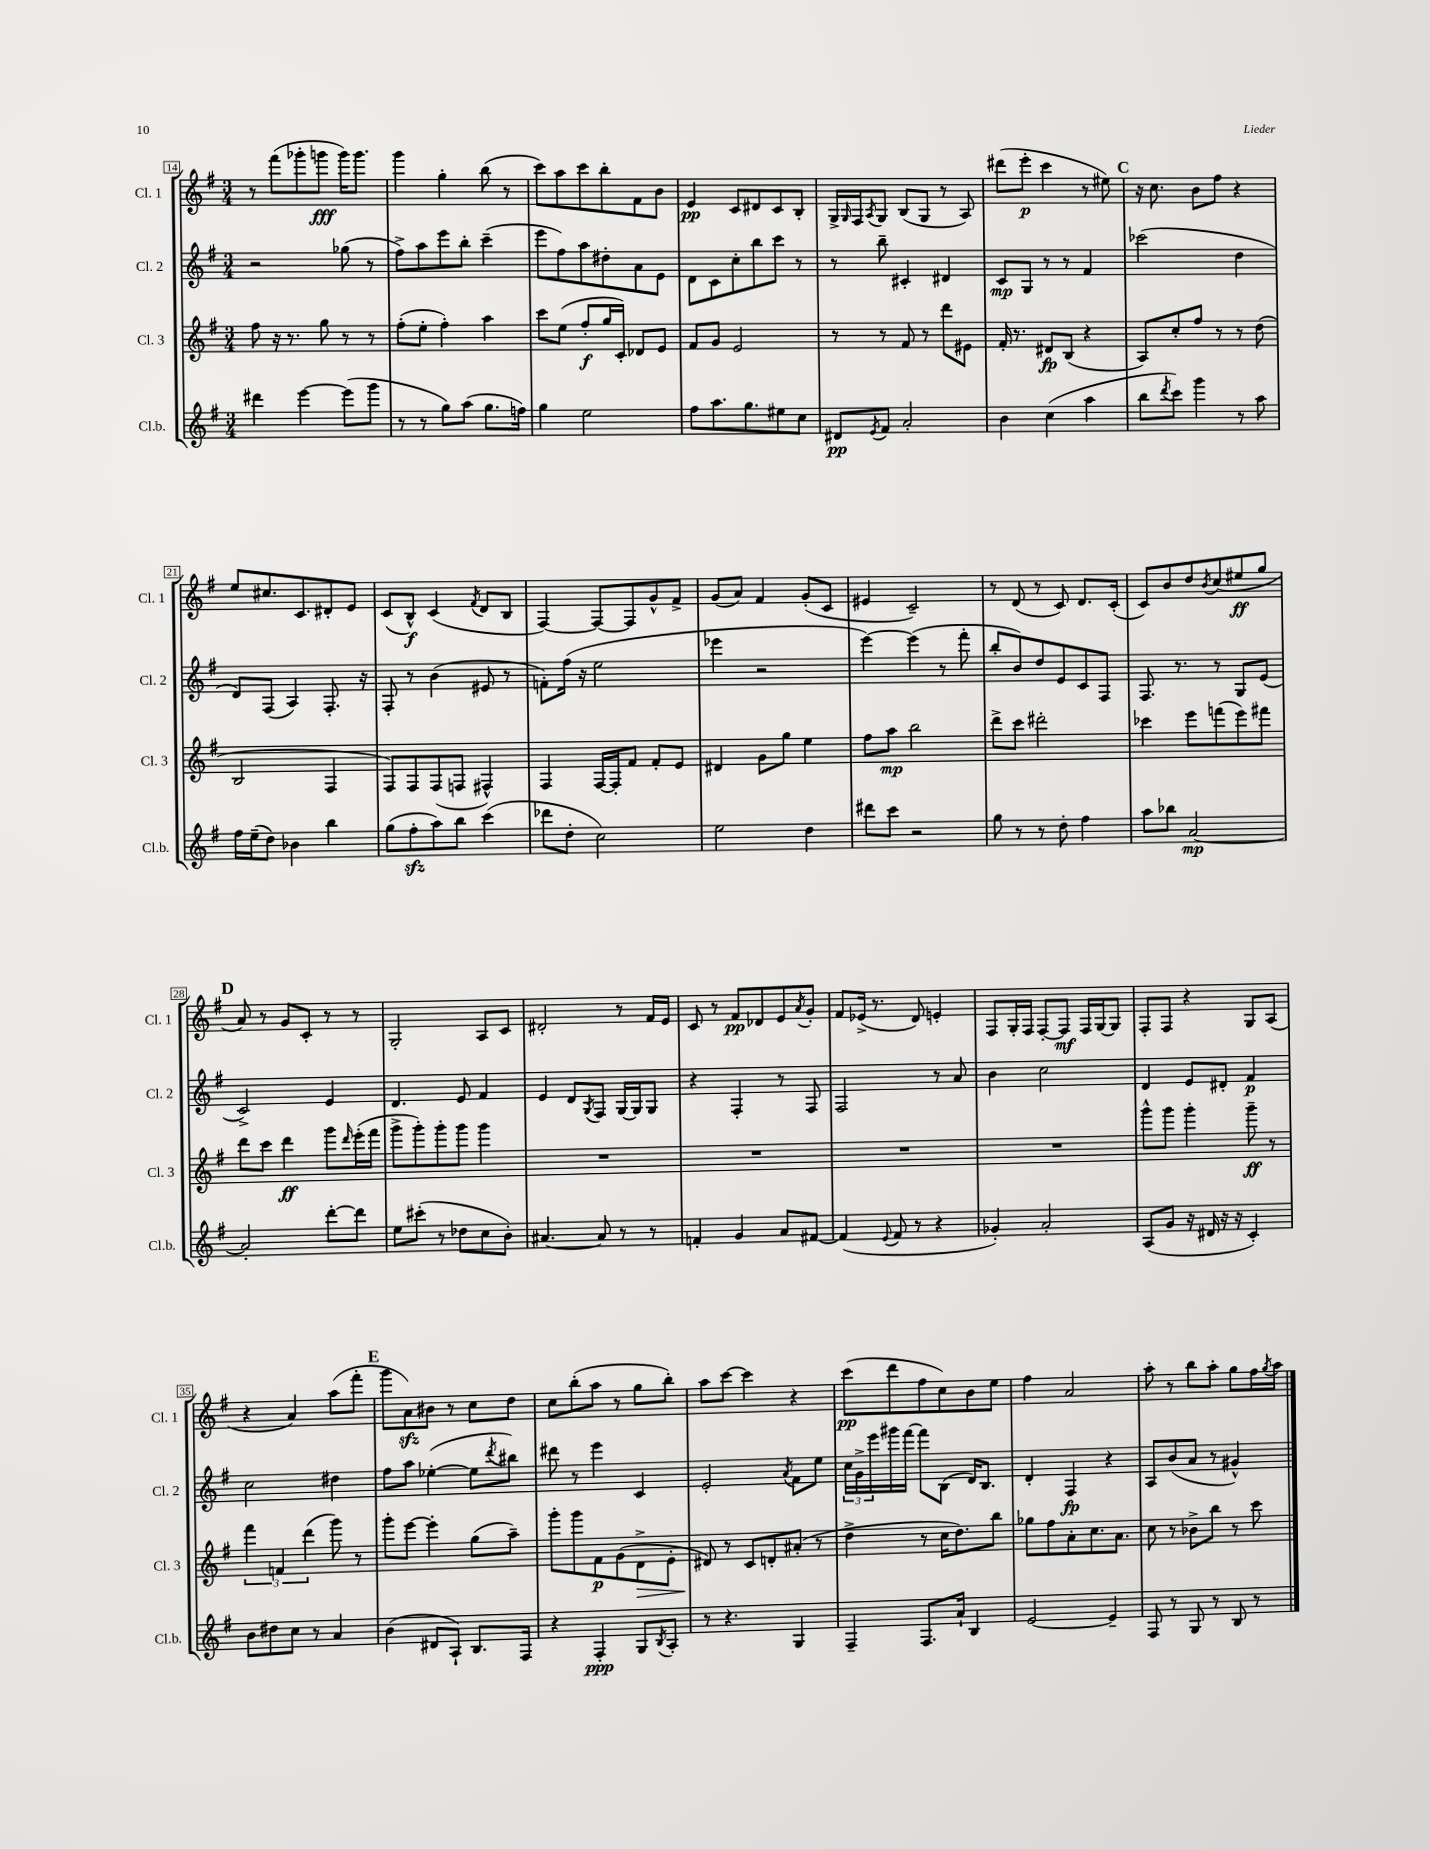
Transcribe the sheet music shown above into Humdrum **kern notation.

**kern	**kern	**kern	**kern
*staff4	*staff3	*staff2	*staff1
*clefG2	*clefG2	*clefG2	*clefG2
*k[f#]	*k[f#]	*k[f#]	*k[f#]
*M3/4	*M3/4	*M3/4	*M3/4
4ddd#\	8ff#\	2r	8r
.	16r	.	(8fff#\L
.	8.r	.	.
[4eee\	.	.	8ggg-'\
.	8gg\	.	8ggg\J
(8eee\]L	8r	(8gg-\	16ggg\LK)
.	.	.	8.ggg\J
8ggg\J	8r	8r	.
=	=	=	=
8r	(8ff#'\L	8ff#^\L)	4ggg\
8r	8ee'\J	8aa\	.
8gg\L)	4ff#'\)	8eee\	4gg'\
(8aa\J	.	8bb'\J	.
8.gg\L	4aa\	(4ccc~\	(8bb\
.	.	.	8r
16ff\Jk)	.	.	.
=	=	=	=
4gg\	8ccc\L	8eee\L	8ccc\L)
.	(8ee\J	8ff#\)	8aa\
2ee\	8ff#'/L	8aa\	8ccc\
.	16gg/L	8dd#'\	8bb'\
.	16c'/JJ)	.	.
.	8d-/L	8a\	8f#\
.	8e/J	8e\J	8b\J
=	=	=	=
8ff#\L	8f#/L	8d\L	4e/
8.aa\	8g/J	8c\	.
.	2e/	8cc'\	8c/L
8.gg\	.	.	.
.	.	8bb\	8d#/
8ee#\	.	8ccc\J	8c/
8cc\J	.	8r	8B'/J
=	=	=	=
8d#/L	8r	8r	16G^/LL
.	.	.	16qqG/
.	.	.	16F#/J
8qe/	.	.	8qA/
8f#/J	8r	8bb~\	8G/J
2a'/	8f#/	4c#'/	(8B/L
.	8r	.	8G/J
.	8ddd\L	4d#/	8r
.	8e#\J	.	8A/)
=	=	=	=
4b\	16f#'/	8c/L	(8ddd#\L
.	8.r	.	.
.	.	8G/J	8eee'\J
(4cc\	8d#/L	8r	4ccc\
.	(8B/J	8r	.
4aa\	4r	4f#/	8r
.	.	.	8ee#\)
=	=	=	=
8bb\L	8A/L)	(2ccc-\	16r
.	.	.	8.cc\
8qddd/	.	.	.
8ccc\J)	8cc'/	.	.
4ggg\	8ff#/J	.	8b\L
.	8r	.	8ff#\J
8r	8r	4dd\	4r
8aa\	(8dd\	.	.
=	=	=	=
16ff#\LL	2B/	8d/L)	8ee/L
(16ee~\J	.	.	.
8dd\J)	.	(8F#/J	8.cc#/
4b-\	.	4A/)	.
.	.	.	8.c/
4bb\	4F#/	8.F#'/	8d#'/
.	.	.	8e/J
.	.	16r	.
=	=	=	=
(8gg\L	8F#/L)	8F#'/	(8c/L
8ff#'\	8F#/	8r	8B^^/J)
8aa\)	(8F#/	(4b\	(4c/
8bb\J	8F/J	.	.
.	.	.	8qf#/
(4ccc\	4F#^^/)	8e#/	8d/L
.	.	8r	8B/J
=	=	=	=
8ddd-\L	4F#/	8f'\L)	[4F#/)
8dd'\J	.	(16ff#\Jk	.
.	.	16r	.
2cc\)	[16F#/LL	2ee\	8F#/_L
.	16F#'/]J	.	.
.	8f#/J	.	8F#/]
.	8f#'/L	.	8g^^/
.	8e/J	.	8f#^/J
=	=	=	=
2ee\	4d#/	4eee-\	(8g/L
.	.	.	8a/J)
.	8g\L	2r	4f#/
.	8gg\J	.	.
4dd\	4ee\	.	(8g'/L
.	.	.	8c/J
=	=	=	=
8ddd#\L	8ff#\L	[4eee\)	4e#/
8ccc\J	8aa\J	.	.
2r	2bb\	(4eee\]	2c~/)
.	.	8r	.
.	.	8fff#'\	.
=	=	=	=
8gg\	8ddd^\L	8bb'/L	8r
8r	8ccc\J	8b/)	(8d/
8r	2ddd#'\	8dd/	8r
8dd'\	.	8e/	8c/)
4ff#\	.	8c/	8.d/L
.	.	8F#/J	.
.	.	.	(16c'/Jk
=	=	=	=
8aa\L	4ccc-\	8.F#/	8c/L)
8bb-\J	.	.	8b/
.	.	8.r	.
[2a/	8eee\L	.	8dd/
.	.	.	8qb/
.	(8fff\	8r	(8cc/
.	8eee\)	8G/L	8ee#/
.	8fff#\J	(8e/J	8gg/J
=	=	=	=
2a'/]	8ddd\L	2c^/)	8a/)
.	8ccc\J	.	8r
.	4ddd\	.	8g/L
.	.	.	8c'/J
[8ddd'\L	8ggg\L	4e/	8r
.	16qqddd/	.	.
8ddd\]J	(16eee'\L	.	8r
.	16fff#\JJ	.	.
=	=	=	=
8ee\L	8ggg^\L	4.d/	2G'/
(8ccc#'\J	8ggg'\)	.	.
8r	8ggg'\	.	.
8dd-\L	8ggg\J	8e/	.
8cc\	4ggg\	4f#/	8A/L
8b'\J)	.	.	8c/J
=	=	=	=
[4.a#/	2.r	4e/	2d#'/
.	.	8d/L	.
.	.	8qG/	.
8a#/]	.	8F#/J	.
8r	.	[16G/LL	8r
.	.	16G/]J	.
8r	.	8G/J	16f#/LL
.	.	.	16e/JJ
=	=	=	=
4f'/	2.r	4r	8c/
.	.	.	8r
4g/	.	4F#'/	8f#/L
.	.	.	8d-/
8a/L	.	8r	8e/
.	.	.	8qa/
[8f#/J	.	8F#/	8g'/J
=	=	=	=
(4f#/]	2.r	2F#/	8f#/L
.	.	.	(16e-^/Jk
.	.	.	8.r
8qqe/	.	.	.
8f#/	.	.	.
8r	.	.	8d/)
4r	.	8r	4e'/
.	.	8a/	.
=	=	=	=
4g-'/)	2.r	4b\	8F#/L
.	.	.	16G'/L
.	.	.	16F#/JJ
2a'/	.	2cc\	[8F#'/L
.	.	.	8F#/]J
.	.	.	16F#/LL
.	.	.	[16G/J
.	.	.	8G/]J
=	=	=	=
(8A/L	8ggg^^\L	4d/	8F#'/L
8g/J	8ggg\J	.	8F#/J
16r	4ggg'\	8e/L	4r
16d#/	.	.	.
16r	.	8d#'/J	.
16r	.	.	.
4c'/)	8ggg~\	4f#/	8G/L
.	8r	.	(8A/J
=	=	=	=
8b\L	6fff#\	2cc\	4r
8dd#\	.	.	.
.	6f/	.	.
8cc\J	.	.	4a/)
.	(6ddd\	.	.
8r	.	.	.
4a/	8ggg\)	4dd#\	(8aa\L
.	8r	.	8fff#'\J
=	=	=	=
(4b\	8ggg'\L	8ff#\L	8ggg\L
.	[8eee\J	8aa\J	8a\)
8d#/L	4eee'\]	([4ee-'\	8b#\J
8A`/J)	.	.	8r
8.B/L	(8gg\L	8ee-\]L	8cc\L
.	.	8qddd/	.
.	8aa~\J)	8bb#\J)	8dd\J
16F#/Jk	.	.	.
=	=	=	=
4r	8ggg'\L	8ddd#\	8cc\L
.	8ggg\	8r	(8bb'\
4F#'/	8f#\	4eee\	8aa\J
.	(8g\	.	8r
8G/L	8d^\	4c/	8gg\L
8qB/	.	.	.
8A'/J	8e'\J	.	8bb'\J)
=	=	=	=
8r	8d#/)	2e'/	8aa\L
4.r	8r	.	[8ccc\J
.	8c/L	.	4ccc\]
.	8d'/	.	.
.	.	8qa/	.
4G/	(8a#'/J	8f#\L	4r
.	8r	8ee\J	.
=	=	=	=
4F#~/	4dd^\	24cc\LL	(8ccc\L
.	.	24g^\	.
.	.	24eee\	.
.	.	16ggg#\	8ddd\
.	.	[16fff#\JJ	.
8.F#/L	8r	8fff#\]L	8ff#\
.	16cc\LK	(8B\J	8cc\)
16a`/Jk	8.dd\)	.	.
4B/	.	16d/LK)	8b\
.	.	8.B/J	.
.	8bb\J	.	8ee\J
=	=	=	=
[2e/	8gg-\L	4d'/	4ff#\
.	8ff#\	.	.
.	8a'\	4F#/	2a/
.	8.cc\	.	.
4e~/]	.	4r	.
.	8.a\J	.	.
=	=	=	=
8F#/	8cc\	8A/L	8aa'\
8r	8r	(8b/	8r
8G/	8b-^\L	8a/J	8bb\L
8r	8bb\J	8r	8aa'\J
8B/	8r	4g#^^/)	8gg\L
8r	8ccc\	.	16ff#\L
.	.	.	8qgg/
.	.	.	16aa\JJ
==	==	==	==
*-	*-	*-	*-
